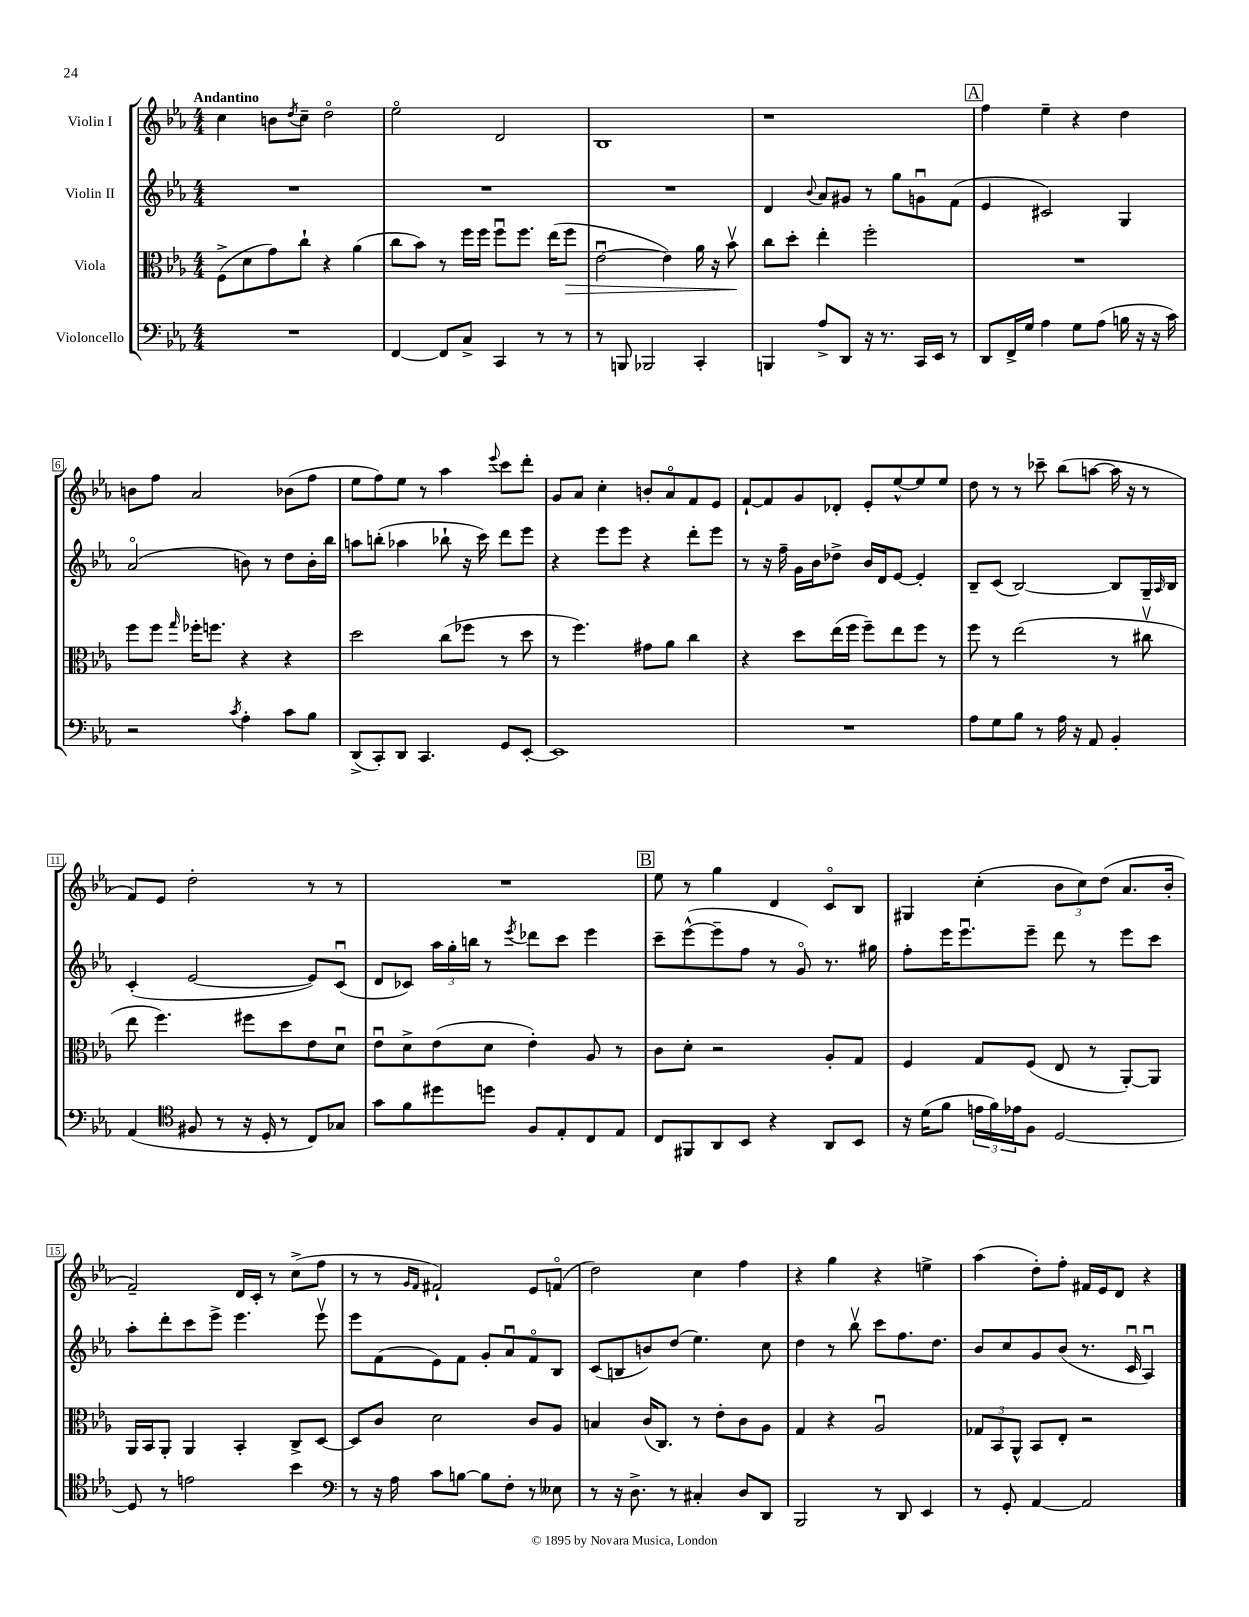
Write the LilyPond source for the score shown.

<<
\new StaffGroup <<
\new Staff = "s0" \with { instrumentName = "Violin I" } {
    \clef treble \key ees \major \numericTimeSignature \time 4/4 \tempo "Andantino"
    c''4 b'8 \acciaccatura { d''8 } c''8-- d''2\flageolet |
    ees''2\flageolet d'2 |
    bes1 |
    r1 |
    \mark \markup { \box "A" } f''4 ees''4-- r4 d''4 |
    b'8 f''8 aes'2 bes'8( f''8 |
    ees''8 f''8) ees''8 r8 aes''4 \appoggiatura { ees'''8 } c'''8 d'''8-. |
    g'8 aes'8 c''4-. b'8-. aes'8\flageolet f'8 ees'8 |
    f'8~-! f'8 g'8 des'8-. ees'8-. ees''8~-^ ees''8 ees''8 |
    d''8 r8 r8 ces'''8-- bes''8( a''8~ a''16 r16 r8 |
    f'8) ees'8 d''2-. r8 r8 |
    R1 |
    \mark \markup { \box "B" } ees''8 r8 g''4 d'4 c'8\flageolet bes8 |
    gis4 c''4-.( \tuplet 3/2 { bes'8 c''8) d''8( } aes'8. bes'16-. |
    f'2--) d'16 c'16-. r8 c''8->( f''8 |
    r8 r8 \grace { g'16 f'16 } fis'2-!) ees'8 f'8\flageolet( |
    d''2) c''4 f''4 |
    r4 g''4 r4 e''4-> |
    aes''4( d''8-.) f''8-. fis'16 ees'16 d'8 r4 \bar "|." |
}
\new Staff = "s1" \with { instrumentName = "Violin II" } {
    \clef treble \key ees \major \numericTimeSignature \time 4/4
    R1 |
    R1 |
    R1 |
    d'4 \appoggiatura { bes'8 } aes'8 gis'8 r8 g''8 g'8\downbow f'8( |
    \mark \markup { \box "A" } ees'4 cis'2) g4 |
    aes'2\flageolet( b'8) r8 d''8 b'16-. bes''16 |
    a''8 b''8-.( aes''4 bes''8-! r16 c'''16) d'''8 ees'''8 |
    r4 ees'''8 ees'''8 r4 d'''8-. ees'''8 |
    r8 r16 f''16-- g'16 bes'16 des''8-> bes'16 d'16 ees'8~ ees'4-. |
    bes8-- c'8( bes2~) bes8 g16-- \grace { aes16 } bes16 |
    c'4-.( ees'2~ ees'8) c'8\downbow( |
    d'8 ces'8) \tuplet 3/2 { aes''16 g''16-. b''16 } r8 \acciaccatura { ees'''8 } des'''8 c'''8 ees'''4 |
    \mark \markup { \box "B" } c'''8-- ees'''8~-^( ees'''8-- f''8 r8 g'8\flageolet) r8. gis''16 |
    f''8-. ees'''16 ees'''8.\downbow ees'''8-- d'''8 r8 ees'''8 c'''8 |
    aes''8-. d'''8-. c'''8 ees'''8-> ees'''4. ees'''8\upbow |
    ees'''8 f'8( ees'8) f'8 g'8-. aes'8\downbow f'8\flageolet bes8 |
    c'8( b8 b'8) d''8( ees''4.) c''8 |
    d''4 r8 bes''8\upbow c'''8 f''8. d''8. |
    bes'8 c''8 g'8 bes'8( r8. c'16\downbow aes4\downbow) \bar "|." |
}
\new Staff = "s2" \with { instrumentName = "Viola" } {
    \clef alto \key ees \major \numericTimeSignature \time 4/4
    f8->( d'8 g'8) c''8-! r4 aes'4( |
    c''8 bes'8) r8 f''16 f''16 f''8\downbow f''8. ees''16( f''8\> |
    ees'2~\downbow ees'4) aes'16 r16 bes'8\upbow\! |
    c''8 d''8-. ees''4-. f''2-. |
    \mark \markup { \box "A" } R1 |
    f''8 f''8 \grace { g''16 } fes''16-. f''8. r4 r4 |
    d''2 c''8( fes''8 r8 d''8 |
    r8 f''4.) gis'8 aes'8 c''4 |
    r4 d''8 ees''16( f''16 f''8--) ees''8 f''8 r8 |
    f''8 r8 ees''2( r8 cis''8\upbow |
    ees''8 f''4.) fis''8 d''8 ees'8 d'8\downbow |
    ees'8\downbow d'8-> ees'8( d'8 ees'4-.) aes8 r8 |
    \mark \markup { \box "B" } c'8 d'8-. r2 aes8-. g8 |
    f4 g8 f8( ees8 r8 aes,8~-.) aes,8 |
    aes,16 bes,16 aes,8-. aes,4 bes,4-. c8-> d8~ |
    d8 c'8 d'2 c'8 aes8 |
    b4 c'16( c8.) r8 ees'8-. c'8 aes8 |
    g4 r4 aes2\downbow |
    \tuplet 3/2 { ges8 bes,8 aes,8-^ } bes,8 ees8-. r2 \bar "|." |
}
\new Staff = "s3" \with { instrumentName = "Violoncello" } {
    \clef bass \key ees \major \numericTimeSignature \time 4/4
    R1 |
    f,4~ f,8 c8-> c,4 r8 r8 |
    r8 b,,8 bes,,2 c,4-. |
    b,,4 aes8-> d,8 r16 r8. c,16 ees,16 r8 |
    \mark \markup { \box "A" } d,8 f,16-> g16 aes4 g8 aes8( b16 r16 r16 c'16) |
    r2 \acciaccatura { c'8 } aes4-. c'8 bes8 |
    d,8->( c,8-.) d,8 c,4. g,8 ees,8~-. |
    ees,1 |
    R1 |
    aes8 g8 bes8 r8 aes16 r16 aes,8 bes,4-. |
    aes,4( \clef tenor fis8 r8 r16 d16-. r8 c8) ges8 |
    g'8 f'8 dis''8 d''8 f8 ees8-. c8 ees8 |
    \mark \markup { \box "B" } c8 fis,8 aes,8 bes,8 r4 aes,8 bes,8 |
    r16 d'16( f'8 \tuplet 3/2 { e'16 f'16) ees'16 } f8 d2~ |
    d8 r8 e'2 bes'4 |
    \clef bass r8 r16 aes16 c'8 b8~ b8 f8-. r8 eeses8 |
    r8 r16 d8.-> r8 cis4-. d8 d,8 |
    bes,,2 r8 d,8 ees,4 |
    r8 g,8-. aes,4~ aes,2 \bar "|." |
}
>>
>>
\layout { \context { \Score \override BarNumber.stencil = #(make-stencil-boxer 0.1 0.3 ly:text-interface::print) } }
